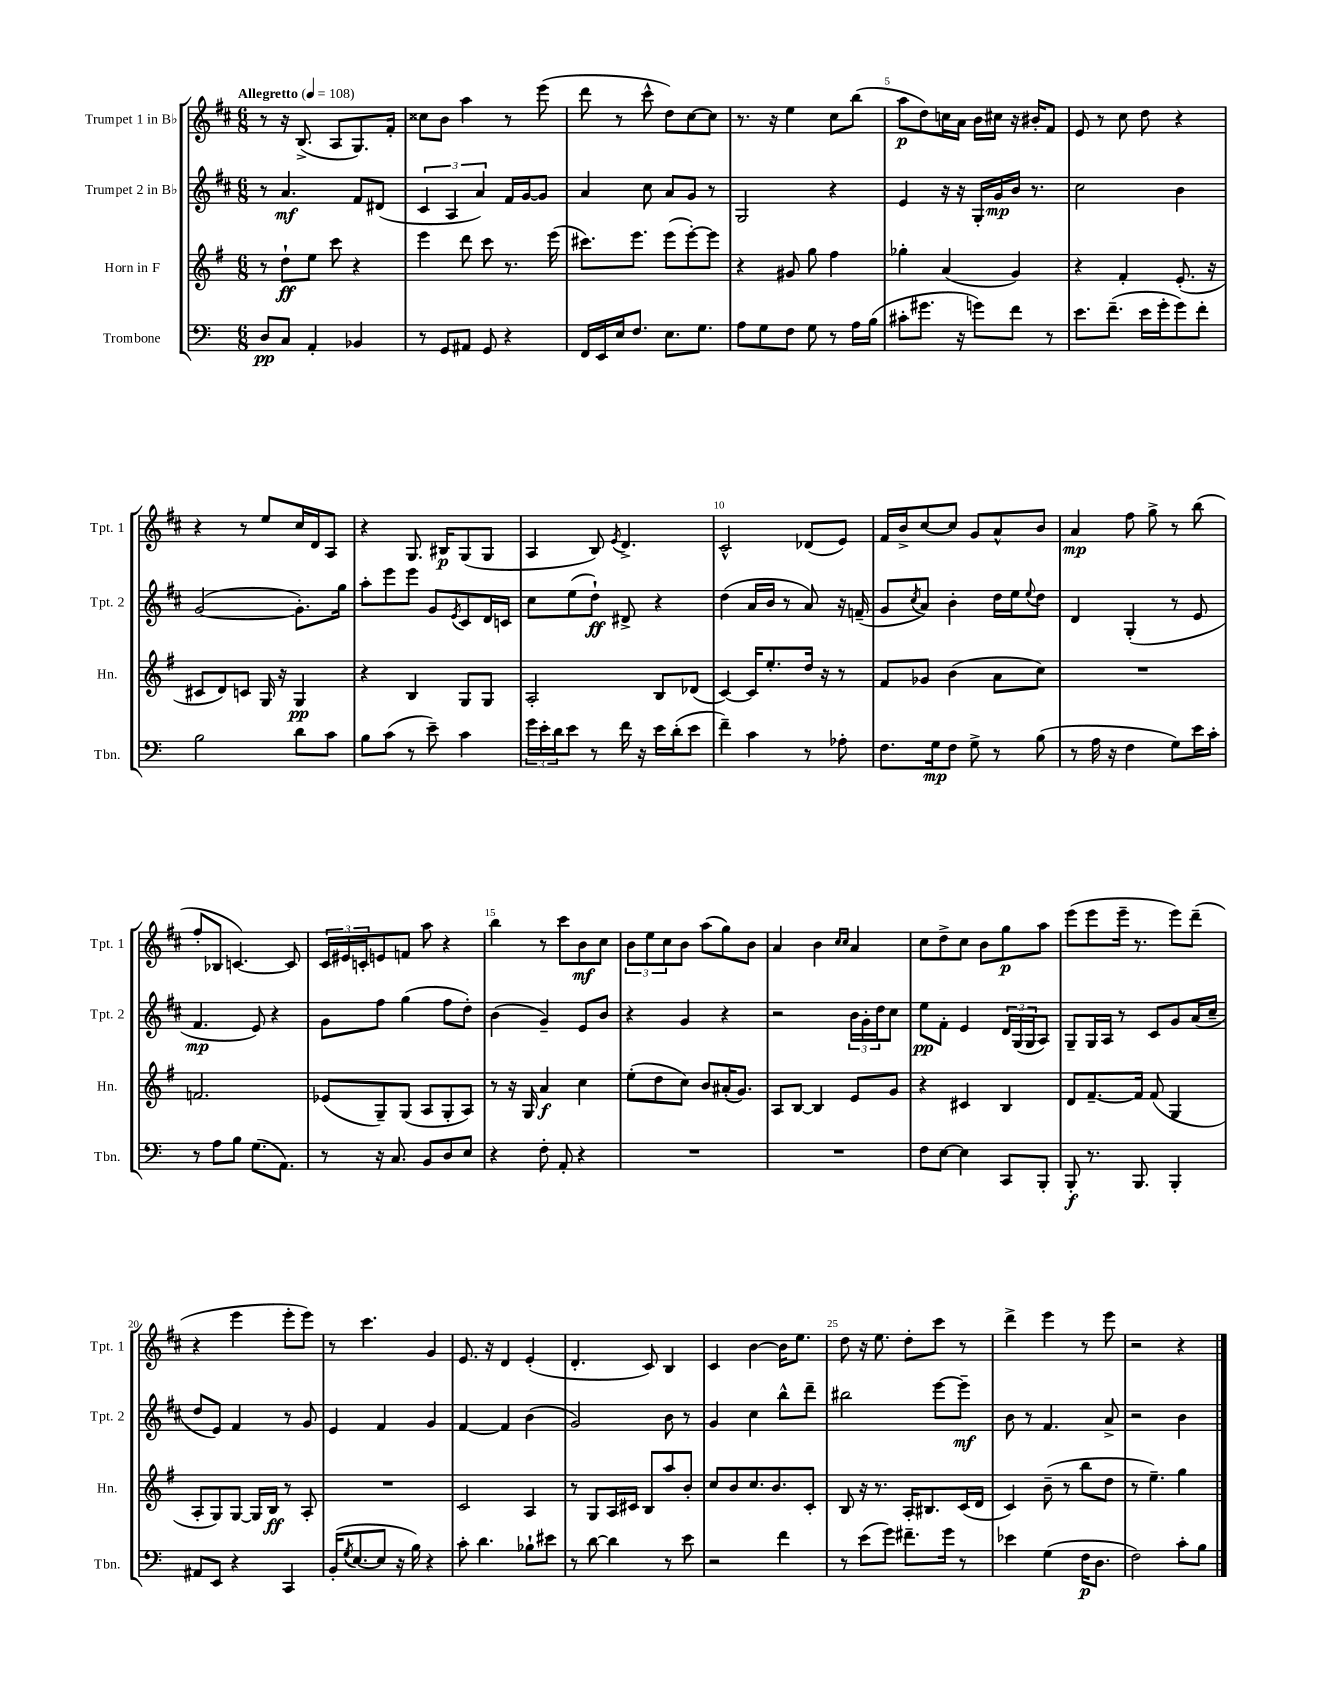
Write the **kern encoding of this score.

**kern	**dynam	**kern	**dynam	**kern	**dynam	**kern	**dynam
*part4	*part4	*part3	*part3	*part2	*part2	*part1	*part1
*staff4	*staff4	*staff3	*staff3	*staff2	*staff2	*staff1	*staff1
*I"Trombone	*	*I"Horn in F	*	*I"Trumpet 2 in B♭	*	*I"Trumpet 1 in B♭	*
*I'Tbn.	*	*I'Hn.	*	*I'Tpt. 2	*	*I'Tpt. 1	*
*clefF4	*	*clefG2	*	*clefG2	*	*clefG2	*
*k[]	*	*k[f#]	*	*k[f#c#]	*	*k[f#c#]	*
*M6/8	*	*M6/8	*	*M6/8	*	*M6/8	*
*MM108	*	*MM108	*	*MM108	*	*MM108	*
=1	=1	=1	=1	=1	=1	=1	=1
!	!	!	!	!	!	!LO:TX:a:B:t=Allegretto	!
8D/L	pp	8r	.	8r	.	8r	.
8C/J	.	8dd`\L	ff	4.a/	mf	16r	.
.	.	.	.	.	.	(8.B^/	.
4AA'/	.	8ee\J	.	.	.	.	.
.	.	8ccc\	.	.	.	8A/L	.
4BB-X/	.	4r	.	8f#/L	.	8.G/)	.
.	.	.	.	(8d#X/J	.	.	.
.	.	.	.	.	.	16f#'/Jk	.
=2	=2	=2	=2	=2	=2	=2	=2
8r	.	4eee\	.	6c#/	.	8cc##X\L	.
8GG/L	.	.	.	.	.	8b\J	.
.	.	.	.	6A/	.	.	.
8AA#X/J	.	8ddd\	.	.	.	4aa\	.
.	.	.	.	6a/)	.	.	.
8GG/	.	8ccc\	.	.	.	.	.
4r	.	8.r	.	16f#/LL	.	8r	.
.	.	.	.	[16g/J	.	.	.
.	.	.	.	8g/J]	.	(8eee\	.
.	.	(16eee\	.	.	.	.	.
=3	=3	=3	=3	=3	=3	=3	=3
16FF/LL	.	8.ccc#X\L)	.	4a/	.	8ddd\	.
16EE/	.	.	.	.	.	.	.
16E/J	.	.	.	.	.	8r	.
8.F/J	.	8.eee\J	.	.	.	.	.
.	.	.	.	8cc#\	.	8ccc#^^\	.
8.E\L	.	(8eee\L	.	8a/L	.	8dd\L)	.
.	.	[8eee'\)	.	8g/J	.	[8cc#\	.
8.G\J	.	.	.	.	.	.	.
.	.	8eee\J]	.	8r	.	8cc#\J]	.
=4	=4	=4	=4	=4	=4	=4	=4
8A\L	.	4r	.	2G/	.	8.r	.
8G\	.	.	.	.	.	.	.
.	.	.	.	.	.	16r	.
8F\J	.	8g#X/	.	.	.	4ee\	.
8G\	.	8gg\	.	.	.	.	.
8r	.	4ff#\	.	4r	.	8cc#\L	.
16A\LL	.	.	.	.	.	(8bb\J	.
(16B\JJ	.	.	.	.	.	.	.
=5	=5	=5	=5	=5	=5	=5	=5
8c#X'\L	.	4gg-X'\	.	4e/	.	8aa\L	p
8.g#X\J	.	.	.	.	.	8dd\)	.
.	.	(4a/	.	16r	.	16ccn\L	.
16r	.	.	.	16r	.	16a\JJ	.
8gn\L)	.	.	.	16G'/LL	.	16b\LL	.
.	.	.	.	16g/	mp	16cc#X\JJ	.
8f\J	.	4g/)	.	16b/JJ	.	16r	.
.	.	.	.	8.r	.	16b#X'/KL	.
8r	.	.	.	.	.	8f#/J	.
=6	=6	=6	=6	=6	=6	=6	=6
8.e\L	.	4r	.	2cc#\	.	8e/	.
.	.	.	.	.	.	8r	.
(8.f~\J	.	.	.	.	.	.	.
.	.	4f#'/	.	.	.	8cc#\	.
16e\LL	.	.	.	.	.	8dd\	.
16g'\J	.	.	.	.	.	.	.
8g\)	.	(8.e'/	.	4b\	.	4r	.
8f'\J	.	.	.	.	.	.	.
.	.	16r	.	.	.	.	.
!!LO:LB:g=z
=7	=7	=7	=7	=7	=7	=7	=7
2B\	.	8c#X/L	.	([2g/	.	4r	.
.	.	8d/)	.	.	.	.	.
.	.	8cn/J	.	.	.	8r	.
.	.	16G/	.	.	.	8ee/L	.
.	.	16r	.	.	.	.	.
8d\L	.	4G/	pp	8.g'\L])	.	16cc#/L	.
.	.	.	.	.	.	16d/J	.
8c\J	.	.	.	.	.	8A/J	.
.	.	.	.	16gg\Jk	.	.	.
=8	=8	=8	=8	=8	=8	=8	=8
8B\L	.	4r	.	8aa'\L	.	4r	.
(8c\J	.	.	.	8eee\	.	.	.
8r	.	4B/	.	8eee\J	.	8.G/	.
8e~\)	.	.	.	8g/L	.	.	.
.	.	.	.	.	.	16B#X/KL	p
.	.	.	.	8qe/	.	.	.
4c\	.	8G/L	.	8c#/	.	(8G/	.
.	.	8G/J	.	16d/L	.	8G/J	.
.	.	.	.	16cn/JJ	.	.	.
=9	=9	=9	=9	=9	=9	=9	=9
24g\LL	.	2A'/	.	8cc#\L	.	4A/	.
24e'\	.	.	.	.	.	.	.
24d\J	.	.	.	.	.	.	.
8e\J	.	.	.	(8ee\	.	.	.
8r	.	.	.	8dd`\J)	ff	8B/)	.
.	.	.	.	.	.	8qe/	.
16f\	.	.	.	8d#X^/	.	4.d^/	.
16r	.	.	.	.	.	.	.
16e\LL	.	8B/L	.	4r	.	.	.
(16d'\J	.	.	.	.	.	.	.
8e\J	.	(8d-X/J	.	.	.	.	.
=10	=10	=10	=10	=10	=10	=10	=10
4f~\)	.	[4c/)	.	(4dd\	.	2c#^^/	.
4c\	.	16c/KL]	.	16a/LL	.	.	.
.	.	8.ee'/	.	16b/JJ	.	.	.
.	.	.	.	8r	.	.	.
8r	.	16dd/Jk	.	8a/)	.	(8d-X/L	.
.	.	16r	.	.	.	.	.
8A-X'\	.	8r	.	16r	.	8e/J)	.
.	.	.	.	(16fn~/	.	.	.
=11	=11	=11	=11	=11	=11	=11	=11
8.F\L	.	8f#/L	.	8g/L	.	16f#/LL	.
.	.	.	.	.	.	16b^/J	.
.	.	.	.	8qcc#/	.	.	.
.	.	8g-X/J	.	8a/J)	.	[8cc#/	.
16G\k	mp	.	.	.	.	.	.
8F\J	.	(4b\	.	4b'\	.	8cc#/J]	.
8G^\	.	.	.	.	.	8g/L	.
8r	.	8a\L	.	16dd\LL	.	8a^^/	.
.	.	.	.	16ee\J	.	.	.
.	.	.	.	8qqee/	.	.	.
(8B\	.	8cc\J)	.	8dd\J	.	8b/J	.
=12	=12	=12	=12	=12	=12	=12	=12
8r	.	2.r	.	4d/	.	4a/	mp
16A\	.	.	.	.	.	.	.
16r	.	.	.	.	.	.	.
4F\	.	.	.	(4G'/	.	8ff#\	.
.	.	.	.	.	.	8gg^\	.
8G\L)	.	.	.	8r	.	8r	.
16e\L	.	.	.	8e/	.	(8bb\	.
16c'\JJ	.	.	.	.	.	.	.
!!LO:LB:g=z
=13	=13	=13	=13	=13	=13	=13	=13
8r	.	2.fn/	.	4.f#/	mp	8ff#'/L	.
8A\L	.	.	.	.	.	8B-X/J	.
8B\J	.	.	.	.	.	[4.cn/)	.
(8.G\L	.	.	.	8e/)	.	.	.
.	.	.	.	4r	.	.	.
8.AA\J)	.	.	.	.	.	.	.
.	.	.	.	.	.	8c/]	.
=14	=14	=14	=14	=14	=14	=14	=14
8r	.	(8e-X/L	.	8g\L	.	24c#/LL	.
.	.	.	.	.	.	24e#X/	.
.	.	.	.	.	.	24cn'/J	.
16r	.	8G~/)	.	8ff#\J	.	8en/	.
8.C/	.	.	.	.	.	.	.
.	.	(8G/J	.	(4gg\	.	8fn/J	.
8BB/L	.	8A/L	.	.	.	8aa\	.
8D/	.	8G'/	.	8ff#\L	.	4r	.
8E/J	.	8A/J)	.	8dd'\J)	.	.	.
=15	=15	=15	=15	=15	=15	=15	=15
4r	.	8r	.	(4b\	.	4bb\	.
.	.	16r	.	.	.	.	.
.	.	16G/	.	.	.	.	.
8F'\	.	4a/	f	4g~/)	.	8r	.
8AA'/	.	.	.	.	.	8ccc#\L	.
4r	.	4cc\	.	8e/L	.	8b\	mf
.	.	.	.	8b/J	.	8cc#\J	.
=16	=16	=16	=16	=16	=16	=16	=16
2.r	.	(8ee'\L	.	4r	.	12b\L	.
.	.	.	.	.	.	12ee\	.
.	.	8dd\	.	.	.	.	.
.	.	.	.	.	.	12cc#\	.
.	.	8cc\J)	.	4g/	.	8b\J	.
.	.	8b/L	.	.	.	(8aa\L	.
.	.	(16a#X'/K	.	4r	.	8gg\)	.
.	.	8.g/J)	.	.	.	.	.
.	.	.	.	.	.	8b\J	.
=17	=17	=17	=17	=17	=17	=17	=17
2.r	.	8A/L	.	2r	.	4a/	.
.	.	[8B/J	.	.	.	.	.
.	.	4B/]	.	.	.	4b\	.
.	.	.	.	.	.	16qqcc#/LL	.
.	.	.	.	.	.	16qqcc#/JJ	.
.	.	8e/L	.	24b\LL	.	4a/	.
.	.	.	.	24g'\	.	.	.
.	.	.	.	24dd\J	.	.	.
.	.	8g/J	.	8cc#\J	.	.	.
=18	=18	=18	=18	=18	=18	=18	=18
8F\L	.	4r	.	8ee\L	pp	8cc#\L	.
[8E\J	.	.	.	8f#'\J	.	8dd^\	.
4E\]	.	4c#X/	.	4e/	.	8cc#\J	.
.	.	.	.	.	.	8b\L	.
8CC/L	.	4B/	.	24d/LL	.	8gg\	p
.	.	.	.	(24G/	.	.	.
.	.	.	.	24G/J	.	.	.
8BBB'/J	.	.	.	8A/J)	.	8aa\J	.
=19	=19	=19	=19	=19	=19	=19	=19
8BBB'/	f	8d/L	.	8G~/L	.	(8eee\L	.
8.r	.	[8.f#~/	.	16G/L	.	8eee\	.
.	.	.	.	16A/JJ	.	.	.
.	.	.	.	8r	.	16eee~\Jk	.
8.BBB/	.	16f#/Jk]	.	.	.	8.r	.
.	.	(8f#/	.	8c#/L	.	.	.
4BBB'/	.	4G/	.	8g/	.	8eee\L)	.
.	.	.	.	(16a/L	.	(8ddd~\J	.
.	.	.	.	16cc#~/JJ	.	.	.
!!LO:LB:g=z
=20	=20	=20	=20	=20	=20	=20	=20
8AA#X/L	.	8A'/L	.	8dd/L	.	4r	.
8EE/J	.	8G/)	.	8e/J)	.	.	.
4r	.	[8G/J	.	4f#/	.	4eee\	.
.	.	16G/LL]	.	.	.	.	.
.	.	16B/JJ	ff	.	.	.	.
4CC/	.	8r	.	8r	.	8eee'\L	.
.	.	8A'/	.	8g/	.	8eee\J)	.
=21	=21	=21	=21	=21	=21	=21	=21
(16BB'/KL	.	2.r	.	4e/	.	8r	.
8qG/	.	.	.	.	.	.	.
[8.E/	.	.	.	.	.	.	.
.	.	.	.	.	.	4.ccc#\	.
8E/J]	.	.	.	4f#/	.	.	.
16r	.	.	.	.	.	.	.
16B\)	.	.	.	.	.	.	.
4r	.	.	.	4g/	.	4g/	.
=22	=22	=22	=22	=22	=22	=22	=22
8c'\	.	2c/	.	[4f#/	.	8.e/	.
4.d\	.	.	.	.	.	.	.
.	.	.	.	.	.	16r	.
.	.	.	.	4f#/]	.	4d/	.
8B-X`\L	.	4A/	.	(4b\	.	(4e'/	.
8e#X\J	.	.	.	.	.	.	.
=23	=23	=23	=23	=23	=23	=23	=23
8r	.	8r	.	2g/)	.	4.d'/	.
[8d\	.	8G/L	.	.	.	.	.
4d\]	.	16A/L	.	.	.	.	.
.	.	16c#X/JJ	.	.	.	.	.
.	.	8B/L	.	.	.	8c#/)	.
8r	.	8aa/	.	8b\	.	4B/	.
8e\	.	8b'/J	.	8r	.	.	.
=24	=24	=24	=24	=24	=24	=24	=24
2r	.	8cc/L	.	4g/	.	4c#/	.
.	.	8b/	.	.	.	.	.
.	.	8.cc/	.	4cc#\	.	[4b\	.
.	.	8.b/	.	.	.	.	.
4f\	.	.	.	8bb^^\L	.	16b\KL]	.
.	.	.	.	.	.	8.ee\J	.
.	.	8c'/J	.	8ddd~\J	.	.	.
=25	=25	=25	=25	=25	=25	=25	=25
8r	.	8B/	.	2bb#X\	.	8dd\	.
(8e\L	.	16r	.	.	.	16r	.
.	.	8.r	.	.	.	8.ee\	.
8g\J)	.	.	.	.	.	.	.
8.f#X~\L	.	16A'/KL	.	.	.	8dd'\L	.
.	.	8.B#X/	.	.	.	.	.
.	.	.	.	[8eee\L	.	8ccc#\J	.
16g\Jk	.	.	.	.	.	.	.
8r	.	(16c/L	.	8eee~\J]	mf	8r	.
.	.	16d/JJ	.	.	.	.	.
=26	=26	=26	=26	=26	=26	=26	=26
4e-X\	.	4c/)	.	8b\	.	4ddd^\	.
.	.	.	.	8r	.	.	.
(4G\	.	(8b~\	.	4.f#/	.	4eee\	.
.	.	8r	.	.	.	.	.
16F\KL	p	8bb\L	.	.	.	8r	.
8.D\J	.	.	.	.	.	.	.
.	.	8dd\J	.	8a^/	.	8eee\	.
=27	=27	=27	=27	=27	=27	=27	=27
2F\)	.	8r	.	2r	.	2r	.
.	.	4.ee~\)	.	.	.	.	.
8c'\L	.	4gg\	.	4b\	.	4r	.
8B\J	.	.	.	.	.	.	.
==	==	==	==	==	==	==	==
*-	*-	*-	*-	*-	*-	*-	*-
